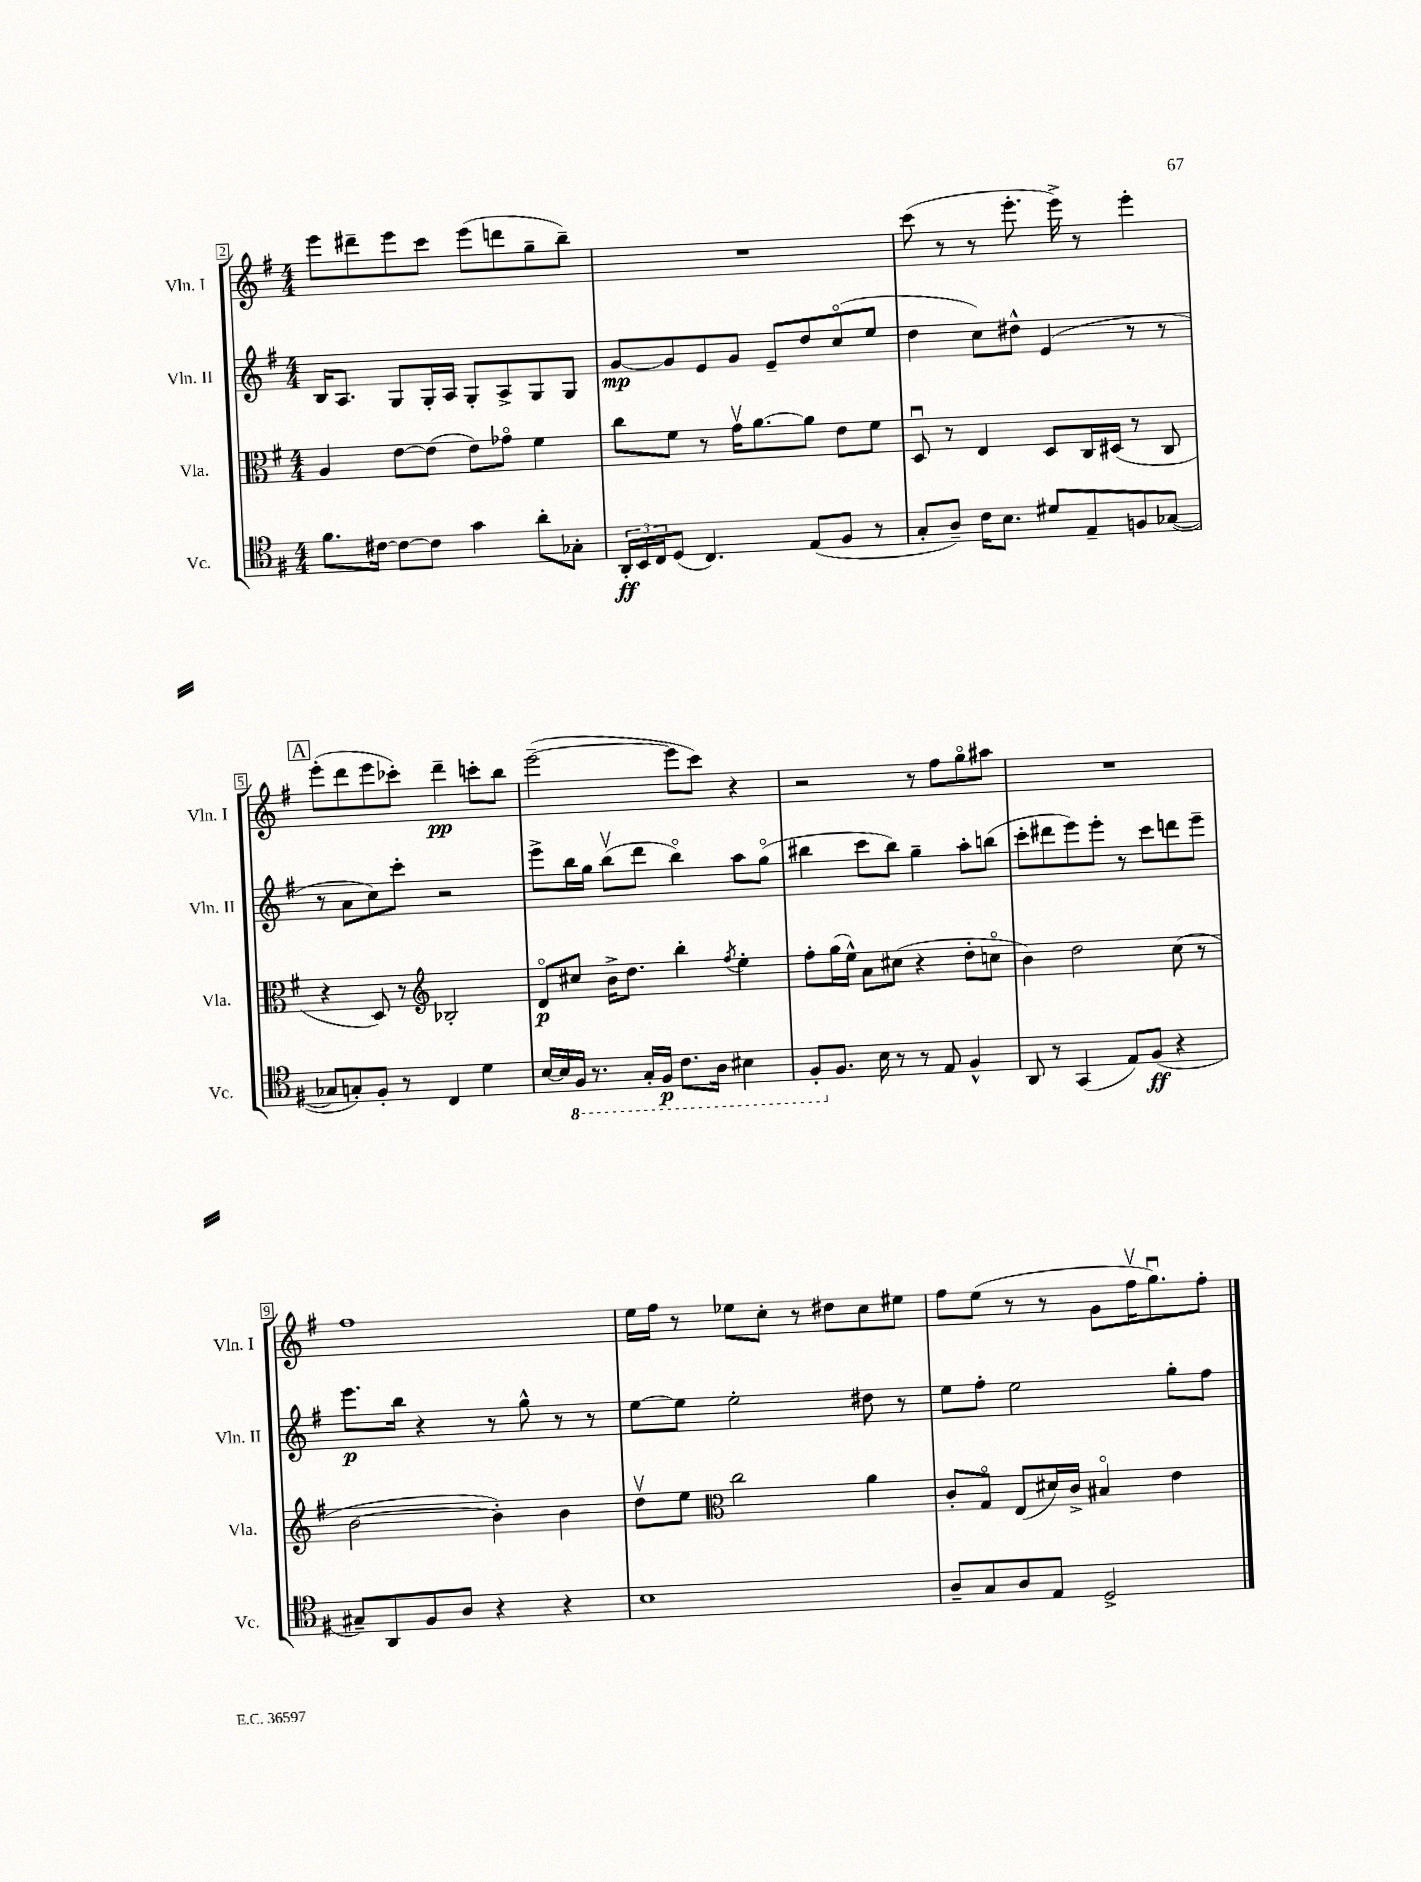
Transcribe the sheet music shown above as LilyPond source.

<<
\new StaffGroup <<
\new Staff = "s0" \with { instrumentName = "Vln. I" shortInstrumentName = "Vln. I" } {
    \clef treble \key g \major \numericTimeSignature \time 4/4
    e'''8 dis'''8-- e'''8 c'''8 e'''8( d'''8 g''8-- b''8--) |
    R1 |
    c'''8( r8 r8 e'''8.-. e'''16->) r8 e'''4-. |
    \mark \markup { \box "A" } e'''8-.( d'''8 e'''8 ces'''8-.) d'''4--\pp c'''8-. b''8 |
    e'''2~--( e'''8 c'''8) r4 |
    r2 r8 fis''8 g''8\flageolet ais''8 |
    R1 |
    fis''1 |
    e''16 fis''16 r8 ees''8 c''8-. r8 dis''8 c''8 eis''8 |
    fis''8 e''8( r8 r8 g'8 fis''16\upbow g''8.\downbow) fis''8-. \bar "|." |
}
\new Staff = "s1" \with { instrumentName = "Vln. II" shortInstrumentName = "Vln. II" } {
    \clef treble \key g \major \numericTimeSignature \time 4/4
    b16 a8. g8 g16-. a16 g8-. a8-> g8 g8 |
    g'8~\mp g'8 e'8 g'8 e'8-- d''8 c''8\flageolet( e''8 |
    d''4 c''8) dis''8-^ e'4( r8 r8 |
    \mark \markup { \box "A" } r8 a'8 c''8) c'''8-. r2 |
    e'''8-> b''16 g''16 b''8\upbow( d'''8 b''4\flageolet) a''8 g''8\flageolet( |
    bis''4 c'''8 bis''8) g''4-- a''8-. b''8( |
    c'''8-. dis'''8 e'''8) e'''8-. r8 c'''8 d'''8 e'''8-- |
    e'''8.\p b''16 r4 r8 g''8-^ r8 r8 |
    e''8~ e''8 e''2-. dis''8 r8 |
    e''8 fis''8-. e''2 g''8-. fis''8 \bar "|." |
}
\new Staff = "s2" \with { instrumentName = "Vla." shortInstrumentName = "Vla." } {
    \clef alto \key g \major \numericTimeSignature \time 4/4
    a4 e'8~ e'8( e'8) ges'8\flageolet fis'4 |
    c''8 fis'8 r8 g'16\upbow a'8.~ a'8 e'8 fis'8 |
    d8\downbow r8 e4 d8 c16 dis16( r8 c8 |
    \mark \markup { \box "A" } r4 d8) r8 \clef treble bes2-. |
    d'8\flageolet\p cis''8 b'16-> d''8. b''4-. \acciaccatura { fis''8 } e''4-. |
    fis''8-. g''16( e''16-^) a'8 cis''8( r4 d''8-. c''8\flageolet |
    b'4) d''2 c''8( r8 |
    b'2~ b'4-.) b'4 |
    d''8\upbow e''8 \clef alto c''2 a'4 |
    c'8-. g8\flageolet e8( dis'16) c'16-> bis4\flageolet e'4 \bar "|." |
}
\new Staff = "s3" \with { instrumentName = "Vc." shortInstrumentName = "Vc." } {
    \clef tenor \key g \major \numericTimeSignature \time 4/4
    fis'8. cis'16~ cis'8~ cis'8 g'4 a'8-. ges8-. |
    \tuplet 3/2 { a,16-.\ff b,16 c16 } d8( c4.) e8( fis8 r8 |
    g8-. a8--) c'16 b8. dis'8 e8-- f8 ges8~( |
    \mark \markup { \box "A" } ges8 g8-.) fis8-. r8 c4 d'4 |
    b16~ b16 \ottava #-1 fis,16 r8. g,16-. fis,16\p c8. a,16 bis,4 |
    fis,8-. \ottava #0 fis8. b16 r8 r8 e8 fis4-^ |
    a,8 r8 g,4( e8) fis8\ff( r4 |
    gis8--) a,8 fis8 a8 r4 r4 |
    b1 |
    a8-- g8 a8 e8 d2-> \bar "|." |
}
>>
>>
\layout { \context { \Score currentBarNumber = #2 \override BarNumber.stencil = #(make-stencil-boxer 0.1 0.3 ly:text-interface::print) } }
